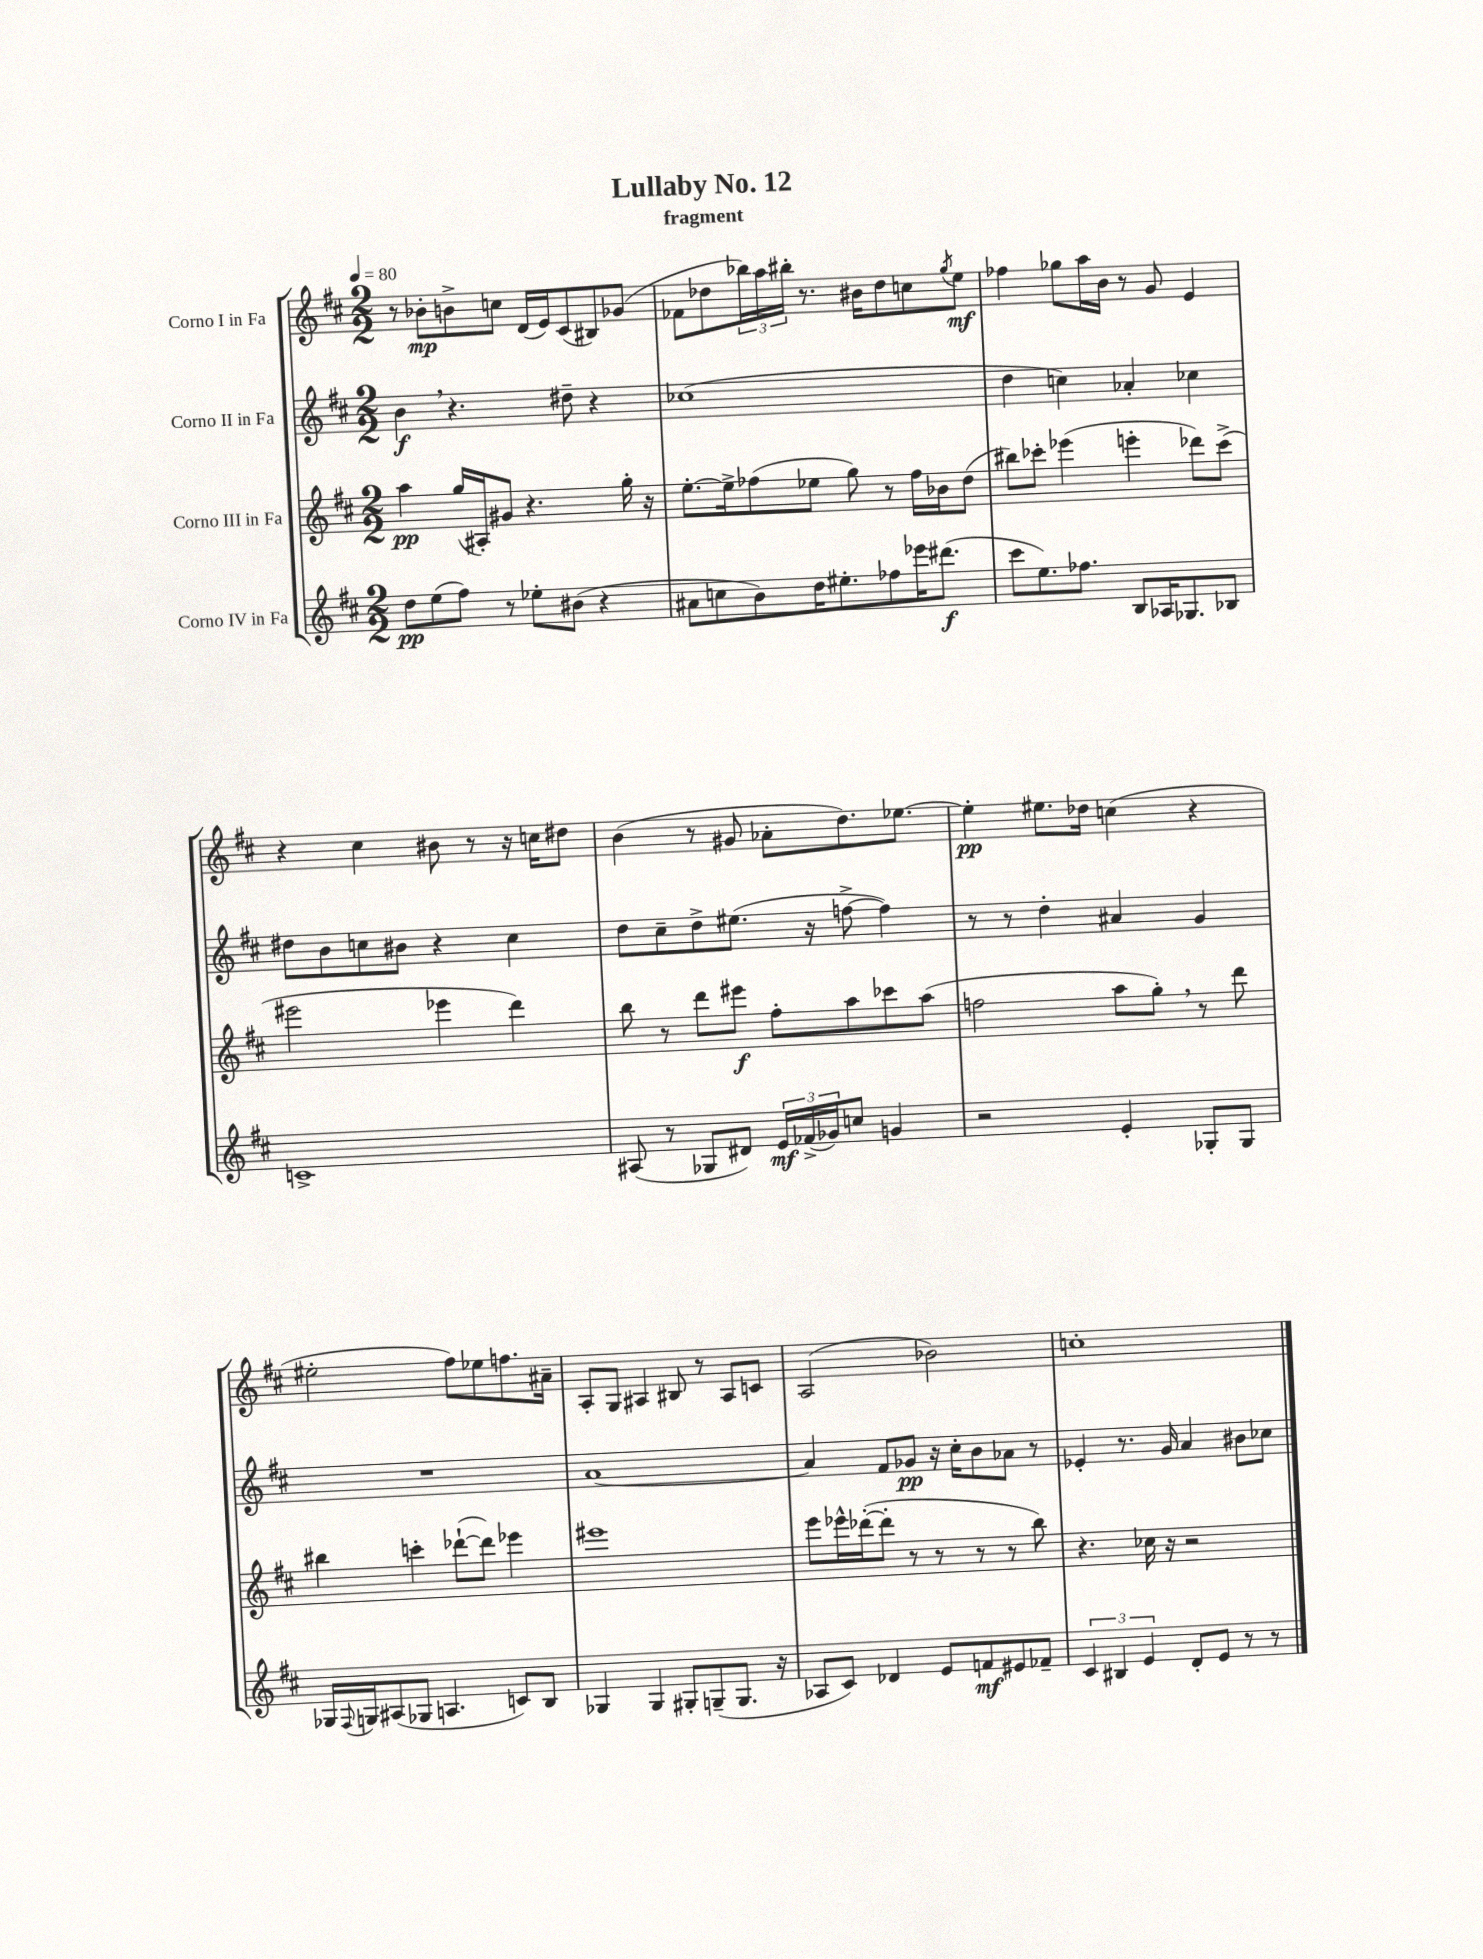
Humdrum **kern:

**kern	**kern	**kern	**kern
*staff4	*staff3	*staff2	*staff1
*clefG2	*clefG2	*clefG2	*clefG2
*k[f#c#]	*k[f#c#]	*k[f#c#]	*k[f#c#]
*M2/2	*M2/2	*M2/2	*M2/2
*MM80	*MM80	*MM80	*MM80
8dd	4aa	4b	8r
(8ee	.	.	8b-'
8ff#)	(16gg	4.r	8b^
.	16A#')	.	.
8r	8g#	.	8cc
8ee-'	4.r	.	(16d
.	.	.	16e)
(8b#	.	8dd#~	(8c#
4r	.	4r	8B#)
.	16gg'	.	(8g-
.	16r	.	.
=	=	=	=
8a#	[8.ee'	(1cc-	8f-
8cc	.	.	8dd-
.	16ee^]	.	.
8b)	(8ff-	.	24bb-)
.	.	.	24aa
.	.	.	24bb#'
16dd	8ee-	.	8.r
8.ee#'	.	.	.
.	8gg)	.	.
.	.	.	16b#
8ff-	8r	.	8dd-
16eee-	16ff-	.	8cc
(8.ddd#	16b-	.	.
.	.	.	8qgg
.	(8dd	.	8ee
=	=	=	=
8ccc#	8bb#)	4dd	4ff-
8.ee)	8ccc-'	.	.
.	(4eee-	4cc)	8gg-
8.ff-	.	.	.
.	.	.	16aa
.	.	.	16b
8B	4eee'	4a-'	8r
16A-	.	.	8g
8.G-	.	.	.
.	8ddd-)	4cc-	4e
8B-	(8ccc-^	.	.
=	=	=	=
1c^	2eee#	8dd#	4r
.	.	8b	.
.	.	8cc	4cc#
.	.	8b#	.
.	4eee-	4r	8b#
.	.	.	8r
.	4ddd)	4cc	16r
.	.	.	16cc
.	.	.	8dd#
=	=	=	=
(8A#	8bb	8dd	(4b
8r	8r	8cc#~	.
8G-	8ddd	8dd^	8r
8d#)	8eee#	(8.ee#	8g#
24e	8ff#'	.	8a-'
(24f-^	.	.	.
.	.	16r	.
24g-)	.	.	.
8cc	8aa	[8ff^	8.dd)
4g	8ccc-	4ff])	.
.	.	.	[8.ee-
.	(8aa	.	.
=	=	=	=
2r	2ff	8r	4ee-']
.	.	8r	.
.	.	4dd'	8.ee#
.	.	.	16dd-
4e'	8aa	4a#	(4cc
.	8gg')	.	.
8G-'	8r	4g	4r
8G-	8ddd	.	.
=	=	=	=
16G-	4bb#	1r	2ee#'
8qqF#	.	.	.
16G	.	.	.
(8A#	.	.	.
8G-	4ccc'	.	.
4.A	.	.	.
.	([8ddd-`	.	8ff#)
.	8ddd-])	.	8ee-
8c)	4eee-	.	8.ff
8B	.	.	.
.	.	.	16a#~
=	=	=	=
4G-	1eee#	[1a	8A'
.	.	.	8G
4G-	.	.	4A#
8G#'	.	.	8B#
(8G~	.	.	8r
8.G	.	.	8A#
.	.	.	8c
16r	.	.	.
=	=	=	=
8A-	8eee	4a]	(2A
8c#)	16eee-^^	.	.
.	([16ddd-'	.	.
4d-	8ddd-']	8f#	.
.	8r	8g-	.
8e	8r	16r	2b-)
.	.	16cc#'	.
8f	8r	8b	.
8e#	8r	8a-	.
8f-~	8bb)	8r	.
=	=	=	=
6c#	4.r	4e-'	1cc'
6B#	.	.	.
.	.	8.r	.
6e	.	.	.
.	16cc-	.	.
.	16r	16g	.
8d'	2r	4a	.
8e	.	.	.
8r	.	8b#	.
8r	.	8cc-	.
==	==	==	==
*-	*-	*-	*-
